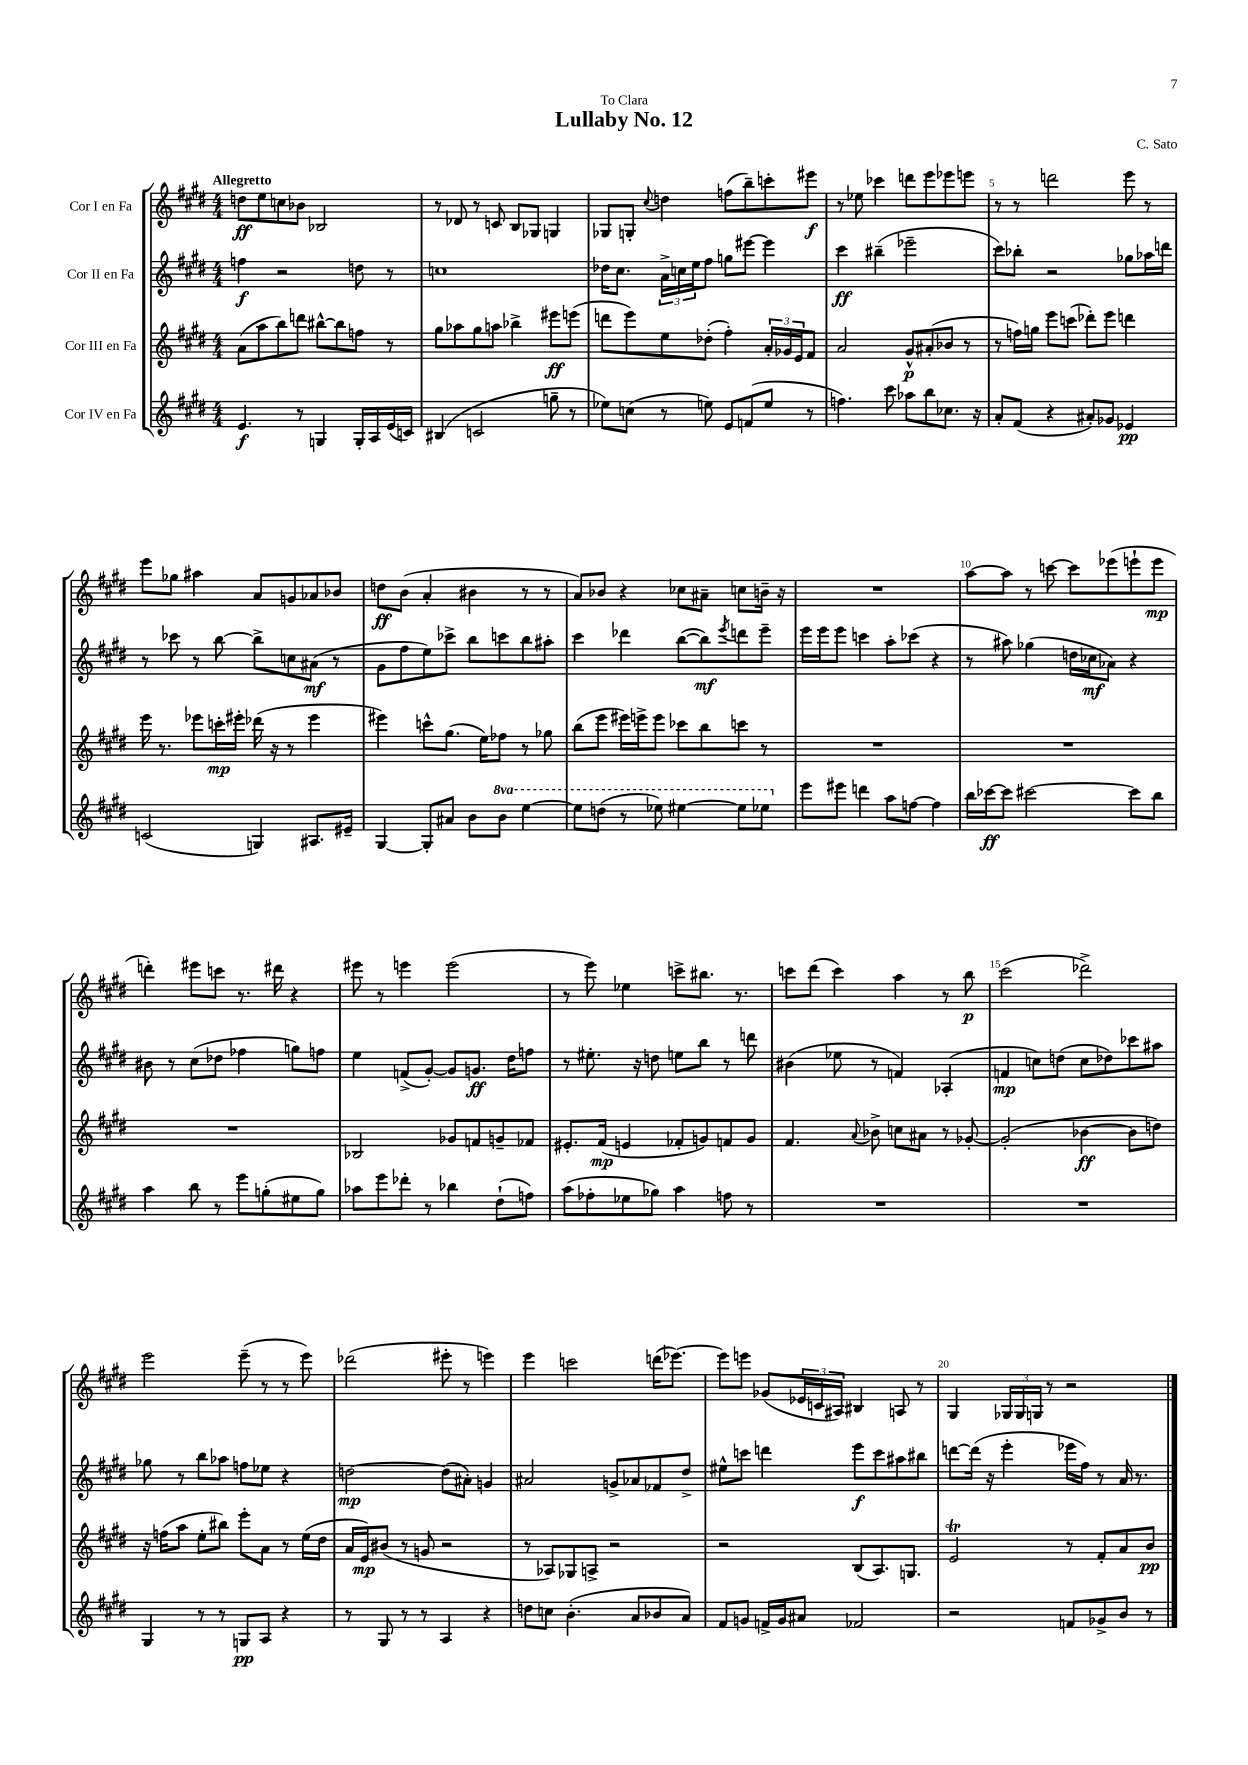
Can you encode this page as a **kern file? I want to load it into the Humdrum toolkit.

**kern	**dynam	**kern	**dynam	**kern	**dynam	**kern	**dynam
*part4	*part4	*part3	*part3	*part2	*part2	*part1	*part1
*staff4	*staff4	*staff3	*staff3	*staff2	*staff2	*staff1	*staff1
*I"Cor IV en Fa	*	*I"Cor III en Fa	*	*I"Cor II en Fa	*	*I"Cor I en Fa	*
*clefG2	*	*clefG2	*	*clefG2	*	*clefG2	*
*k[f#c#g#d#]	*	*k[f#c#g#d#]	*	*k[f#c#g#d#]	*	*k[f#c#g#d#]	*
*M4/4	*	*M4/4	*	*M4/4	*	*M4/4	*
=1	=1	=1	=1	=1	=1	=1	=1
!	!	!	!	!	!	!LO:TX:a:B:t=Allegretto	!
4.e/	f	(8a\L	.	4ffn\	f	8ddn\L	ff
.	.	8aa\	.	.	.	8ee\	.
.	.	8bb\)	.	2r	.	8ccn\	.
8r	.	8dddn\J	.	.	.	8b-X\J	.
4Gn/	.	[8bb#X^^\L	.	.	.	2B-X/	.
.	.	8bb#\]	.	.	.	.	.
16G'/LL	.	8ffn\J	.	8ddn\	.	.	.
16A/	.	.	.	.	.	.	.
(16e/	.	8r	.	8r	.	.	.
16cn/JJ)	.	.	.	.	.	.	.
=2	=2	=2	=2	=2	=2	=2	=2
(4B#X/	.	8gg#\L	.	1ccn	.	8r	.
.	.	8aa-X\	.	.	.	8d-X/	.
2cn/	.	8gg#\	.	.	.	8r	.
.	.	8aan\J	.	.	.	8cn/	.
.	.	4bb-X^\	.	.	.	8B/L	.
.	.	.	.	.	.	8G-X/J	.
8ggn~\	.	8eee#X\L	ff	.	.	4Gn/	.
8r	.	(8eeen\J	.	.	.	.	.
=3	=3	=3	=3	=3	=3	=3	=3
8ee-X\L)	.	8dddn\L	.	16dd-X\KL	.	8G-X/L	.
.	.	.	.	8.cc#\J	.	.	.
(8ccn\J	.	8eee\)	.	.	.	8Gn'/J	.
.	.	.	.	.	.	8qqcc#/	.
8r	.	8ee\	.	24a^\LL	.	4ddn\	.
.	.	.	.	24ccn\	.	.	.
.	.	.	.	24ee\J	.	.	.
8een\)	.	(8dd-X'\J	.	8ff#\J	.	.	.
8e/L	.	4ff#'\)	.	8ggn\L	.	(8ffn\L	.
(8fn/	.	.	.	[8eee#X\J	.	8bb~\)	.
8ee/J	.	24a'/LL	.	4eee#\]	.	8cccn'\	.
.	.	24g-X/	.	.	.	.	.
.	.	24e/J	.	.	.	.	.
8r	.	8f#/J	.	.	.	8eee#X\J	f
=4	=4	=4	=4	=4	=4	=4	=4
4.ffn\)	.	2a/	.	4ccc#\	ff	8r	.
.	.	.	.	.	.	8ee-X\	.
.	.	.	.	(4bb#X~\	.	4ccc-X\	.
8ccc#\	.	.	.	.	.	.	.
8aa-X\L	.	8g#^^/L	p	2eee-X~\	.	8dddn\L	.
8bb\	.	(8a#X'/	.	.	.	8eee\	.
8.cc-X\J	.	8b-X/J	.	.	.	8eee-X\	.
.	.	8r	.	.	.	8eeen\J	.
16r	.	.	.	.	.	.	.
=5	=5	=5	=5	=5	=5	=5	=5
8a'/L	.	8r	.	8ccc#\L)	.	8r	.
(8f#/J	.	16ffn\LL)	.	8bb-X'\J	.	8r	.
.	.	16ggn\JJ	.	.	.	.	.
4r	.	8eee\L	.	2r	.	2dddn\	.
.	.	(8cccn\J	.	.	.	.	.
8a#X'/L)	.	8ddd-X'\L)	.	.	.	.	.
8g-X/J	.	8eee\J	.	.	.	.	.
4e-X/	pp	4dddn\	.	8gg-X\L	.	8eee\	.
.	.	.	.	16aa-X\L	.	8r	.
.	.	.	.	16dddn\JJ	.	.	.
!!LO:LB:g=z
=6	=6	=6	=6	=6	=6	=6	=6
(2cn/	.	16eee\	.	8r	.	8eee\L	.
.	.	8.r	.	.	.	.	.
.	.	.	.	8ccc-X\	.	8gg-X\J	.
.	.	8eee-X\L	.	8r	.	4aa#X\	.
.	.	16cccn'\L	mp	[8bb\	.	.	.
.	.	16eee#X'\JJ	.	.	.	.	.
4Gn/)	.	(16ddd-X\	.	8bb^\L]	.	8a/L	.
.	.	16r	.	.	.	.	.
.	.	8r	.	8ccn\	.	8gn/	.
8.A#X/L	.	4eee#\	.	(8a#X\J	mf	8a-X/	.
.	.	.	.	8r	.	8b-X/J	.
16e#X~/Jk	.	.	.	.	.	.	.
=7	=7	=7	=7	=7	=7	=7	=7
[4G#/	.	4eee#X\)	.	8g#\L	.	8ddn\L	ff
.	.	.	.	8ff#\	.	(8b\J	.
8G#'/L]	.	8cccn^^\L	.	8ee\)	.	4a'/	.
8a#X/J	.	(8.gg#\J	.	8ccc-X^\J	.	.	.
8b\L	.	.	.	8bb\L	.	4b#X\	.
.	.	16ee\KL)	.	.	.	.	.
*8va	*	*	*	*	*	*	*
8bb\J	.	8ff-X\J	.	8cccn\	.	.	.
[4eee\	.	8r	.	8bb\	.	8r	.
.	.	8gg-X\	.	8aa#X'\J	.	8r	.
=8	=8	=8	=8	=8	=8	=8	=8
8eee\L]	.	(8bb\L	.	4ccc#\	.	8a/L)	.
(8dddn\J	.	8eee\J	.	.	.	8b-X/J	.
8r	.	16eee#X\LL)	.	4ddd-X\	.	4r	.
.	.	16eeen^\J	.	.	.	.	.
8eee-X\)	.	8eee\J	.	.	.	.	.
[4eee#X\	.	8ccc-X\L	.	([8bb\L	.	8cc-X\L	.
.	.	8bb\	.	8bb\])	mf	8a#X~\J	.
.	.	.	.	8qeee/	.	.	.
8eee#\L]	.	8cccn\J	.	8dddn\	.	8ccn\L	.
8eee-X\J	.	8r	.	8eee~\J	.	16bn~\Jk	.
.	.	.	.	.	.	16r	.
=9	=9	=9	=9	=9	=9	=9	=9
*X8va	*	*	*	*	*	*	*
8eee\L	.	1r	.	16eee\LL	.	1r	.
.	.	.	.	16eee\J	.	.	.
8eee#X\J	.	.	.	8eee\J	.	.	.
4dddn\	.	.	.	4cccn\	.	.	.
8aa\L	.	.	.	8aa'\L	.	.	.
[8ffn\J	.	.	.	(8ccc-X\J	.	.	.
4ff\]	.	.	.	4r	.	.	.
=10	=10	=10	=10	=10	=10	=10	=10
16bb\LL	.	1r	.	8r	.	[8aa\L	.
[16ccc-X\J	ff	.	.	.	.	.	.
8ccc-\J]	.	.	.	8aa#X\)	.	8aa\J]	.
[2ccc#X\	.	.	.	(4gg-X\	.	8r	.
.	.	.	.	.	.	[8cccn\	.
.	.	.	.	16ddn\LL	.	8ccc\L]	.
.	.	.	.	16cc-X\J	mf	.	.
.	.	.	.	8a-X\J)	.	(8eee-X\	.
8ccc#\L]	.	.	.	4r	.	8eeen`\	.
8bb\J	.	.	.	.	.	8eee\J	mp
!!LO:LB:g=z
=11	=11	=11	=11	=11	=11	=11	=11
4aa\	.	1r	.	8b#X\	.	4dddn'\)	.
.	.	.	.	8r	.	.	.
8bb\	.	.	.	(8cc#\L	.	8eee#X\L	.
8r	.	.	.	8dd-X\J	.	8cccn\J	.
8eee\L	.	.	.	4ff-X\	.	8.r	.
(8ggn'\	.	.	.	.	.	.	.
.	.	.	.	.	.	16ddd#X\	.
8ee#X\	.	.	.	8ggn\L)	.	4r	.
8gg\J)	.	.	.	8ffn\J	.	.	.
=12	=12	=12	=12	=12	=12	=12	=12
8aa-X\L	.	2B-X/	.	4ee\	.	8eee#X\	.
8eee\	.	.	.	.	.	8r	.
8ddd-X'\J	.	.	.	(8fn^/L	.	4eeen\	.
8r	.	.	.	[8g#'/J)	.	.	.
4bb-X\	.	8g-X/L	.	8g#/L]	.	(2eee\	.
.	.	8fn/	.	8.gn/J	ff	.	.
(8dd#`\L	.	8gn~/	.	.	.	.	.
.	.	.	.	16dd#\KL	.	.	.
8ffn\J)	.	8f-X/J	.	8ffn\J	.	.	.
=13	=13	=13	=13	=13	=13	=13	=13
(8aa\L	.	8.e#X'/L	.	8r	.	8r	.
8ff-X'\	.	.	.	8.ee#X'\	.	8eee\)	.
.	.	(16f#/Jk	mp	.	.	.	.
8ee-X\	.	4en/	.	.	.	4ee-X\	.
.	.	.	.	16r	.	.	.
8gg-X\J)	.	.	.	8ddn\	.	.	.
4aa\	.	8f-X'/L	.	8een\L	.	8cccn^\L	.
.	.	8gn/)	.	8bb\J	.	8.bb#X\J	.
8ffn\	.	8fn/	.	8r	.	.	.
.	.	.	.	.	.	8.r	.
8r	.	8g/J	.	8dddn\	.	.	.
=14	=14	=14	=14	=14	=14	=14	=14
1r	.	4.f#/	.	(4b#X\	.	8cccn\L	.
.	.	.	.	.	.	(8ddd#\J	.
.	.	.	.	8ee-X\	.	4ccc\)	.
.	.	8qqa/	.	.	.	.	.
.	.	8b-X^\	.	8r	.	.	.
.	.	8ccn\L	.	4fn/)	.	4aa\	.
.	.	8a#X\J	.	.	.	.	.
.	.	8r	.	(4A-X'/	.	8r	.
.	.	[8g-X'/	.	.	.	8bb\	p
=15	=15	=15	=15	=15	=15	=15	=15
1r	.	(2g-'/]	.	4fn/	mp	(2ccc#\	.
.	.	.	.	8ccn\L)	.	.	.
.	.	.	.	(8ddn\J	.	.	.
.	.	[4b-X\	ff	8cc\L	.	2ddd-X^\)	.
.	.	.	.	8dd-X\)	.	.	.
.	.	8b-\L]	.	8ccc-X\	.	.	.
.	.	8ddn\J)	.	8aa#X\J	.	.	.
!!LO:LB:g=z
=16	=16	=16	=16	=16	=16	=16	=16
4G#/	.	16r	.	8gg-X\	.	2eee\	.
.	.	(16ffn\KL	.	.	.	.	.
.	.	8aa\J	.	8r	.	.	.
8r	.	8ee'\L	.	8bb\L	.	.	.
8r	.	8bb#X\J)	.	8aa-X\J	.	.	.
8Gn/L	pp	8eee'\L	.	8ffn\L	.	(8eee~\	.
8A/J	.	8a\J	.	8ee-X\J	.	8r	.
4r	.	8r	.	4r	.	8r	.
.	.	(16ee\LL	.	.	.	8eee\)	.
.	.	16dd#\JJ	.	.	.	.	.
=17	=17	=17	=17	=17	=17	=17	=17
8r	.	16a/LL	.	[2ddn\	mp	(2ddd-X\	.
.	.	16e/J)	mp	.	.	.	.
8G#/	.	(8b#X/J	.	.	.	.	.
8r	.	8r	.	.	.	.	.
8r	.	8gn/	.	.	.	.	.
4A/	.	2r	.	(8dd\L]	.	8eee#X'\	.
.	.	.	.	8a#X'\J)	.	8r	.
4r	.	.	.	4gn/	.	4eeen\)	.
=18	=18	=18	=18	=18	=18	=18	=18
8ddn\L	.	8r	.	2a#X/	.	4eee\	.
8ccn\J	.	8A-X/L)	.	.	.	.	.
(4.b'\	.	8G-X/	.	.	.	2cccn\	.
.	.	8An^/J	.	.	.	.	.
.	.	2r	.	8gn^/L	.	.	.
8a/L	.	.	.	8a-X/	.	.	.
8b-X/	.	.	.	8f-X/	.	(16dddn\KL	.
.	.	.	.	.	.	[8.eee-X\J)	.
8a/J)	.	.	.	8dd#^/J	.	.	.
=19	=19	=19	=19	=19	=19	=19	=19
8f#/L	.	2r	.	8ee#X^^\L	.	8eee-\L]	.
8gn/J	.	.	.	8cccn\J	.	8eeen\J	.
16fn^/LL	.	.	.	4dddn\	.	(8g-X/L	.
16g/J	.	.	.	.	.	.	.
8a#X/J	.	.	.	.	.	24e-X/L	.
.	.	.	.	.	.	24cn/	.
.	.	.	.	.	.	24A#X/JJ)	.
2f-X/	.	(8B/L	.	8eee\L	f	4B#X/	.
.	.	8.A/)	.	8ccc\	.	.	.
.	.	.	.	8aa#X\	.	8An/	.
.	.	8.Gn/J	.	.	.	.	.
.	.	.	.	8bb#X\J	.	8r	.
=20	=20	=20	=20	=20	=20	=20	=20
2r	.	2eT/	.	[8dddn\L	.	4G#/	.
.	.	.	.	(16ddd\Jk]	.	.	.
.	.	.	.	16r	.	.	.
.	.	.	.	4eee'\	.	24G-X/LL	.
.	.	.	.	.	.	24G-/	.
.	.	.	.	.	.	24Gn/JJ	.
.	.	.	.	.	.	8r	.
8fn/L	.	8r	.	16eee-X\LL	.	2r	.
.	.	.	.	16ff#\JJ)	.	.	.
8g-X^/	.	8f#'/L	.	8r	.	.	.
8b/J	.	8a/	.	16a/	.	.	.
.	.	.	.	8.r	.	.	.
8r	.	8b/J	pp	.	.	.	.
==	==	==	==	==	==	==	==
*-	*-	*-	*-	*-	*-	*-	*-
